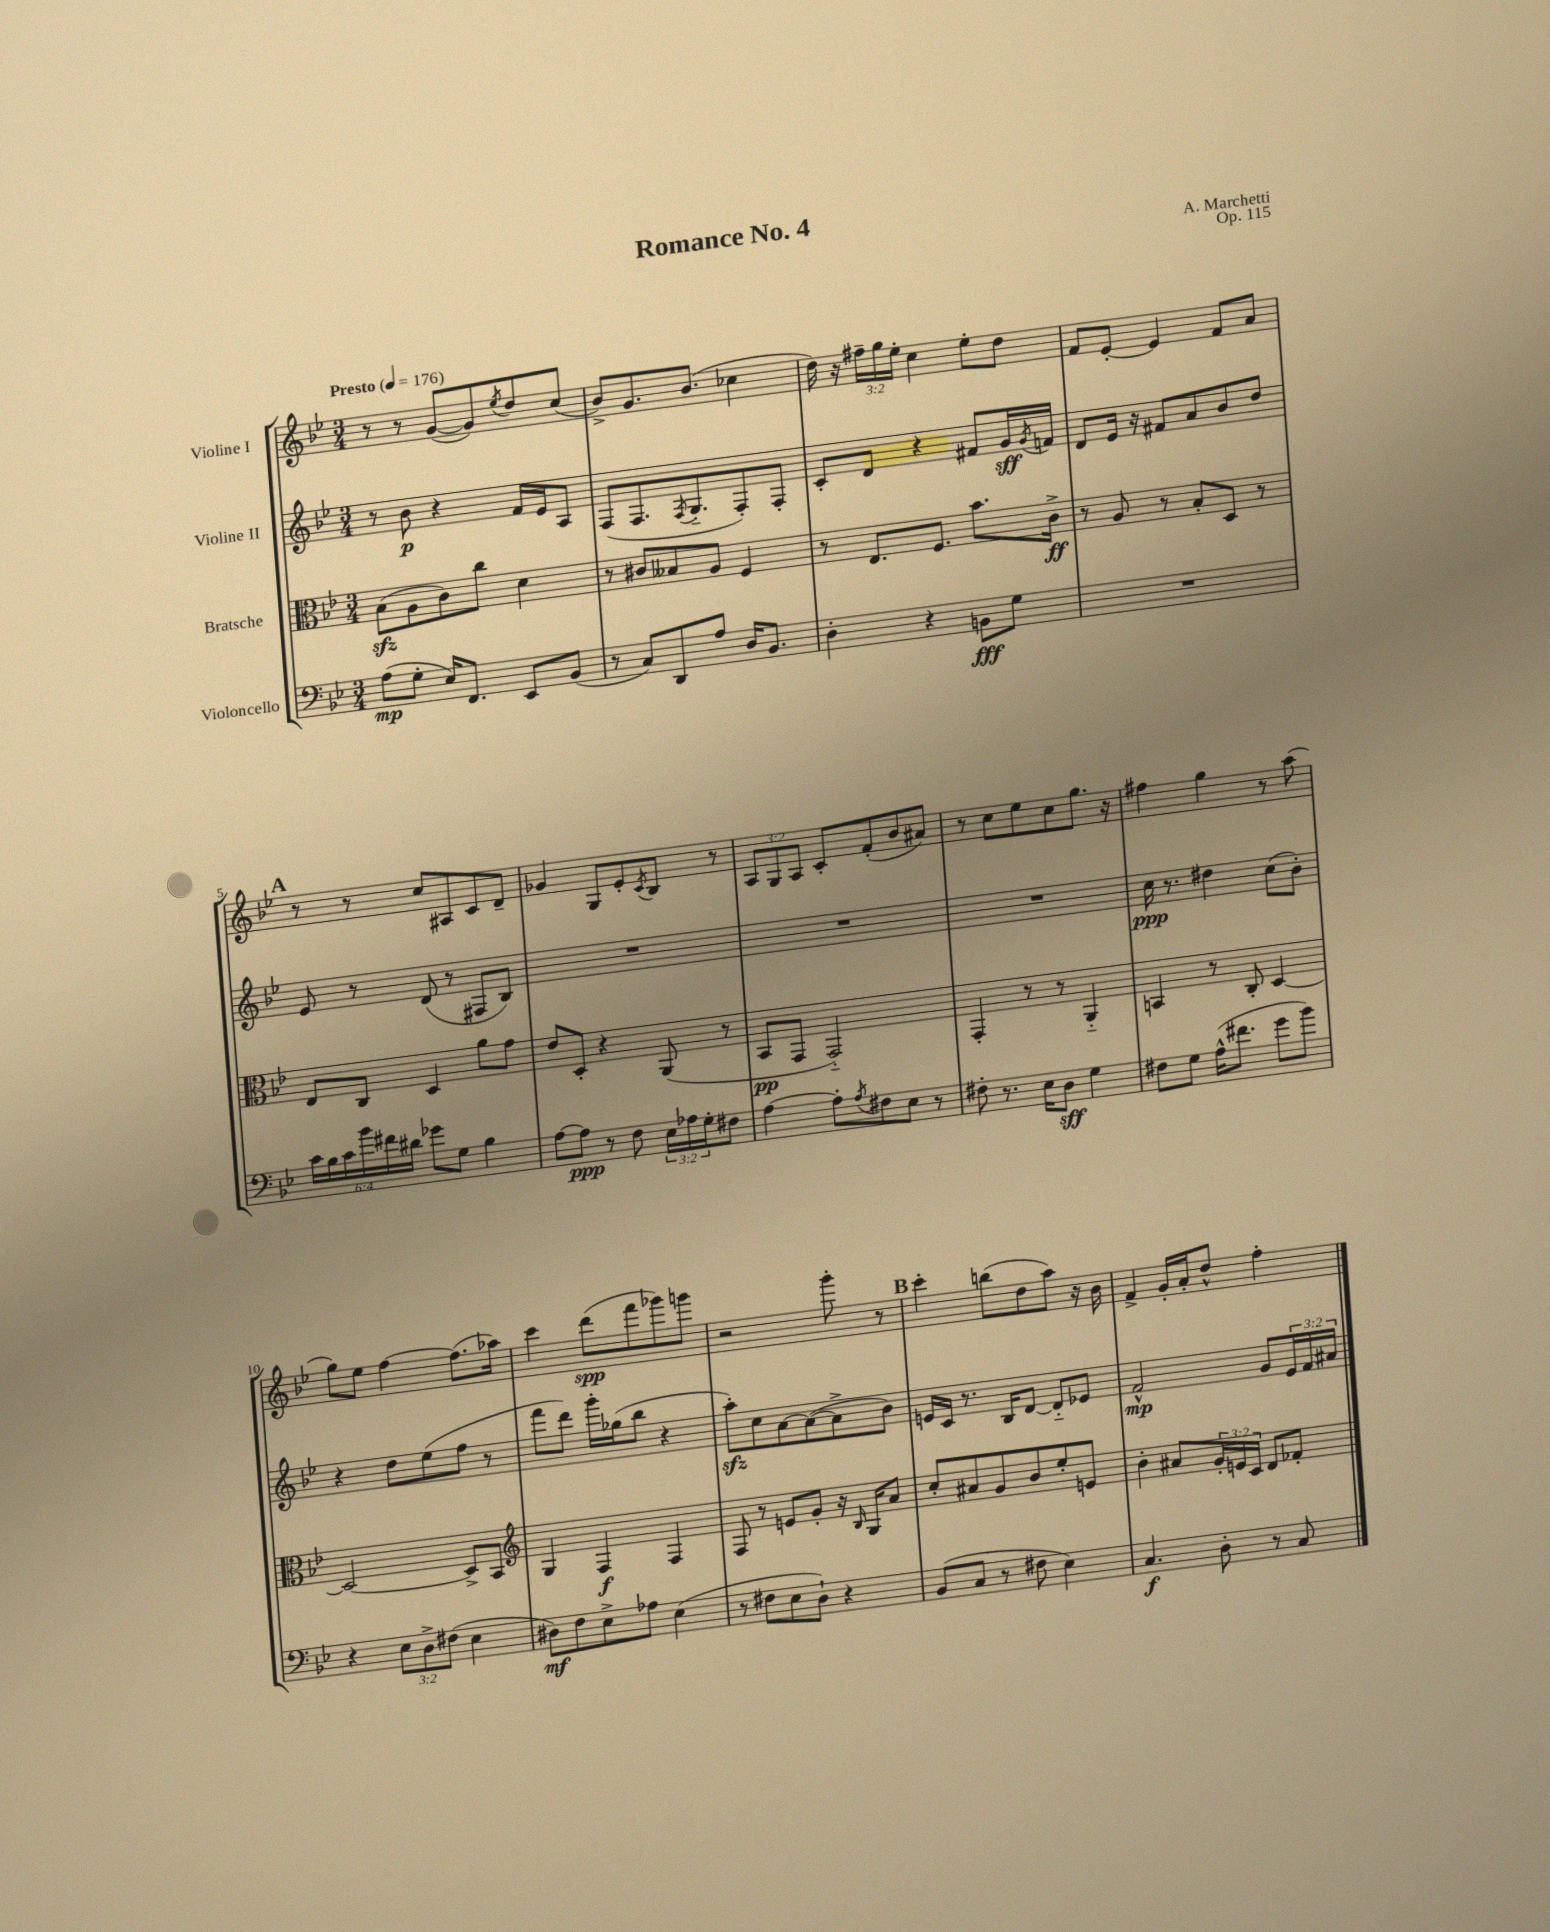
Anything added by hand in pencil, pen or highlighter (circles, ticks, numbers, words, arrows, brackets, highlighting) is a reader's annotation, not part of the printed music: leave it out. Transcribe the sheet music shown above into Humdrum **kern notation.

**kern	**dynam	**kern	**dynam	**kern	**dynam	**kern	**dynam
*part4	*part4	*part3	*part3	*part2	*part2	*part1	*part1
*staff4	*staff4	*staff3	*staff3	*staff2	*staff2	*staff1	*staff1
*I"Violoncello	*	*I"Bratsche	*	*I"Violine II	*	*I"Violine I	*
*clefF4	*	*clefC3	*	*clefG2	*	*clefG2	*
*k[b-e-]	*	*k[b-e-]	*	*k[b-e-]	*	*k[b-e-]	*
*M3/4	*	*M3/4	*	*M3/4	*	*M3/4	*
*MM176	*	*MM176	*	*MM176	*	*MM176	*
=1	=1	=1	=1	=1	=1	=1	=1
!	!	!	!	!	!	!LO:TX:a:B:t=Presto	!
(8A\L	mp	(8B-zz\L	.	8r	.	8r	.
8G'\J	.	8A\	.	8b-\	p	8r	.
16E-/KL)	.	8c\)	.	4r	.	([8g/L	.
8.FF/J	.	.	.	.	.	.	.
.	.	8cc\J	.	.	.	8g/])	.
.	.	.	.	.	.	8qee-/	.
8EE-/L	.	4d\	.	16f/LL	.	8dd/	.
.	.	.	.	16e-/J	.	.	.
(8BB-/J	.	.	.	8A/J	.	(8cc/J	.
=2	=2	=2	=2	=2	=2	=2	=2
8r	.	8r	.	(8F/L	.	8b-^/L)	.
8C/L)	.	8c#X/L	.	8.F/	.	8.g/	.
8DD/	.	8B--X/	.	.	.	.	.
.	.	.	.	8qF/	.	.	.
.	.	.	.	8.G/	.	(8.b-/J	.
8A/J	.	8A/J	.	.	.	.	.
16D/KL	.	4F/	.	8F'/)	.	4cc-X\	.
8.BB-/J	.	.	.	.	.	.	.
.	.	.	.	8F'/J	.	.	.
=3	=3	=3	=3	=3	=3	=3	=3
4D'\	.	8r	.	8c'/L	.	16dd\)	.
.	.	.	.	.	.	16r	.
.	.	8.E-/L	.	8d/J	.	24ff#X~\LL	.
.	.	.	.	.	.	24gg\	.
.	.	.	.	.	.	24ee-'\JJ	.
4r	.	.	.	4r	.	4cc\	.
.	.	8.F/J	.	.	.	.	.
8BBn\L	fff	8.b-\L	.	8f#X/L	.	8ee-'\L	.
8G\J	.	.	.	16g/L	sff	8dd\J	.
.	.	.	.	8qg/	.	.	.
.	.	16c^\Jk	ff	16fn/JJ	.	.	.
=4	=4	=4	=4	=4	=4	=4	=4
2.r	.	8r	.	8d/L	.	8f/L	.
.	.	8A/	.	16e-/Jk	.	[8e-'/J	.
.	.	.	.	16r	.	.	.
.	.	8r	.	8f#X/L	.	4e-/]	.
.	.	8B-'/L	.	8a/	.	.	.
.	.	8D/J	.	8b-/	.	8f/L	.
.	.	8r	.	8dd/J	.	8a/J	.
!!LO:LB:g=z
!!LO:REH:place=s1:t=A
=5	=5	=5	=5	=5	=5	=5	=5
24c\LL	.	8E-/L	.	8e-/	.	8r	.
24B-\	.	.	.	.	.	.	.
24c\	.	.	.	.	.	.	.
24b-\	.	8C/J	.	8r	.	8r	.
24f#X\	.	.	.	.	.	.	.
24d#X\JJ	.	.	.	.	.	.	.
8g-X\L	.	4D/	.	(8d/	.	8cc/L	.
8G\J	.	.	.	8r	.	8A#X/	.
4B-\	.	8a\L	.	8F#X/L	.	8c/	.
.	.	8g\J	.	8B-/J)	.	8d~/J	.
=6	=6	=6	=6	=6	=6	=6	=6
[8A\L	.	8e-/L	.	2.r	.	4g-X/	.
8A\J]	ppp	8D'/J	.	.	.	.	.
8r	.	4r	.	.	.	8G/L	.
8F\	.	.	.	.	.	8e-'/	.
.	.	.	.	.	.	8qc/	.
24E-\LL	.	(8AA/	.	.	.	8B-/J	.
24A-X\	.	.	.	.	.	.	.
24G'\J	.	.	.	.	.	.	.
8F#X\J	.	8r	.	.	.	8r	.
=7	=7	=7	=7	=7	=7	=7	=7
[4A\	.	8BB-/L	pp	2.r	.	12A/L	.
.	.	.	.	.	.	12G/	.
.	.	8GG/J	.	.	.	.	.
.	.	.	.	.	.	12A/J	.
8A'\L]	.	2GG/)	.	.	.	8c'/L	.
8qA/	.	.	.	.	.	.	.
8F#X\	.	.	.	.	.	(8f'/	.
8E-\J	.	.	.	.	.	8b-/	.
8r	.	.	.	.	.	8a#X/J)	.
=8	=8	=8	=8	=8	=8	=8	=8
8F#X'\	.	4GG'/	.	2.r	.	8r	.
8.r	.	.	.	.	.	8cc\L	.
.	.	8r	.	.	.	8ee-\	.
16E-\KL	.	.	.	.	.	.	.
8D\J	sff	8r	.	.	.	8cc\	.
4G\	.	4AA/	.	.	.	8.gg\J	.
.	.	.	.	.	.	16r	.
=9	=9	=9	=9	=9	=9	=9	=9
8F#X\L	.	4BBn/	.	16cc\	ppp	4ff#X\	.
.	.	.	.	8.r	.	.	.
8G\J	.	.	.	.	.	.	.
(16A^^\KL	.	8r	.	4dd#X\	.	4gg\	.
8.f#X\J	.	.	.	.	.	.	.
.	.	8C'/	.	.	.	.	.
8g\L	.	[4D/	.	(8cc\L	.	8r	.
8b-\J)	.	.	.	8b-'\J)	.	(8aa\	.
!!LO:LB:g=z
=10	=10	=10	=10	=10	=10	=10	=10
4r	.	2D/_	.	4r	.	8gg\L)	.
.	.	.	.	.	.	8ee-\J	.
12E-\L	.	.	.	8dd\L	.	[4ff\	.
12D^\	.	.	.	.	.	.	.
.	.	.	.	(8ee-\	.	.	.
(12F#X\J	.	.	.	.	.	.	.
4E-\	.	8D^/L]	.	8ff\J	.	(8.ff\L]	.
.	.	8BB-/J	.	8r	.	.	.
.	.	.	.	.	.	16aa-X\Jk)	.
=11	=11	=11	=11	=11	=11	=11	=11
*	*	*clefG2	*	*	*	*	*
8D#X\L)	mf	4G/	.	8fff\L	.	4ccc\	.
8F\	.	.	.	8ddd\J)	.	.	.
8E-^\	.	4F/	f	16ggg'\LL	.	(8ddd\L	spp
.	.	.	.	(16gg-X\J	.	.	.
8A-X\J	.	.	.	8bb-\J	.	8fff\	.
(4E-\	.	4F/	.	4r	.	8ggg-X\)	.
.	.	.	.	.	.	8gggn\J	.
=12	=12	=12	=12	=12	=12	=12	=12
8r	.	8F/	.	8aazz'\L)	.	2r	.
8F#X\L	.	8r	.	8cc\	.	.	.
8E-\	.	8en/L	.	[8a\	.	.	.
8D`\J)	.	8g'/J	.	(8a\_	.	.	.
4r	.	16r	.	8a^\]	.	8ggg'\	.
.	.	16qqB-/	.	.	.	.	.
.	.	16G/KL	.	.	.	.	.
.	.	8a/J	.	8b-\J)	.	8r	.
!!LO:REH:place=s1:t=B
=13	=13	=13	=13	=13	=13	=13	=13
(8BB-/L	.	8cc'/L	.	16en/LL	.	4ccc'\	.
.	.	.	.	16c/JJ	.	.	.
8C/J	.	8a#X/	.	8.r	.	.	.
8r	.	8g/	.	.	.	(8bbn\L	.
.	.	.	.	16B-/KL	.	.	.
8F#X\	.	8b-/	.	[8d/J	.	8dd\	.
4E-\)	.	8ee-'/	.	8d/L]	.	8aa\J)	.
.	.	8en/J	.	8e-X/J	.	16r	.
.	.	.	.	.	.	16b-\	.
=14	=14	=14	=14	=14	=14	=14	=14
4.C/	f	4b-'\	.	2f^^/	mp	4f^/	.
.	.	8a#X/L	.	.	.	16g'/LL	.
.	.	.	.	.	.	16a'/J	.
8D'\	.	24g'/L	.	.	.	8dd^^/J	.
.	.	24en/	.	.	.	.	.
.	.	24c/JJ	.	.	.	.	.
8r	.	8d/L	.	8g/L	.	4ff'\	.
8C/	.	8f-X'/J	.	24e-/L	.	.	.
.	.	.	.	24f/	.	.	.
.	.	.	.	24a#X/JJ	.	.	.
==	==	==	==	==	==	==	==
*-	*-	*-	*-	*-	*-	*-	*-
